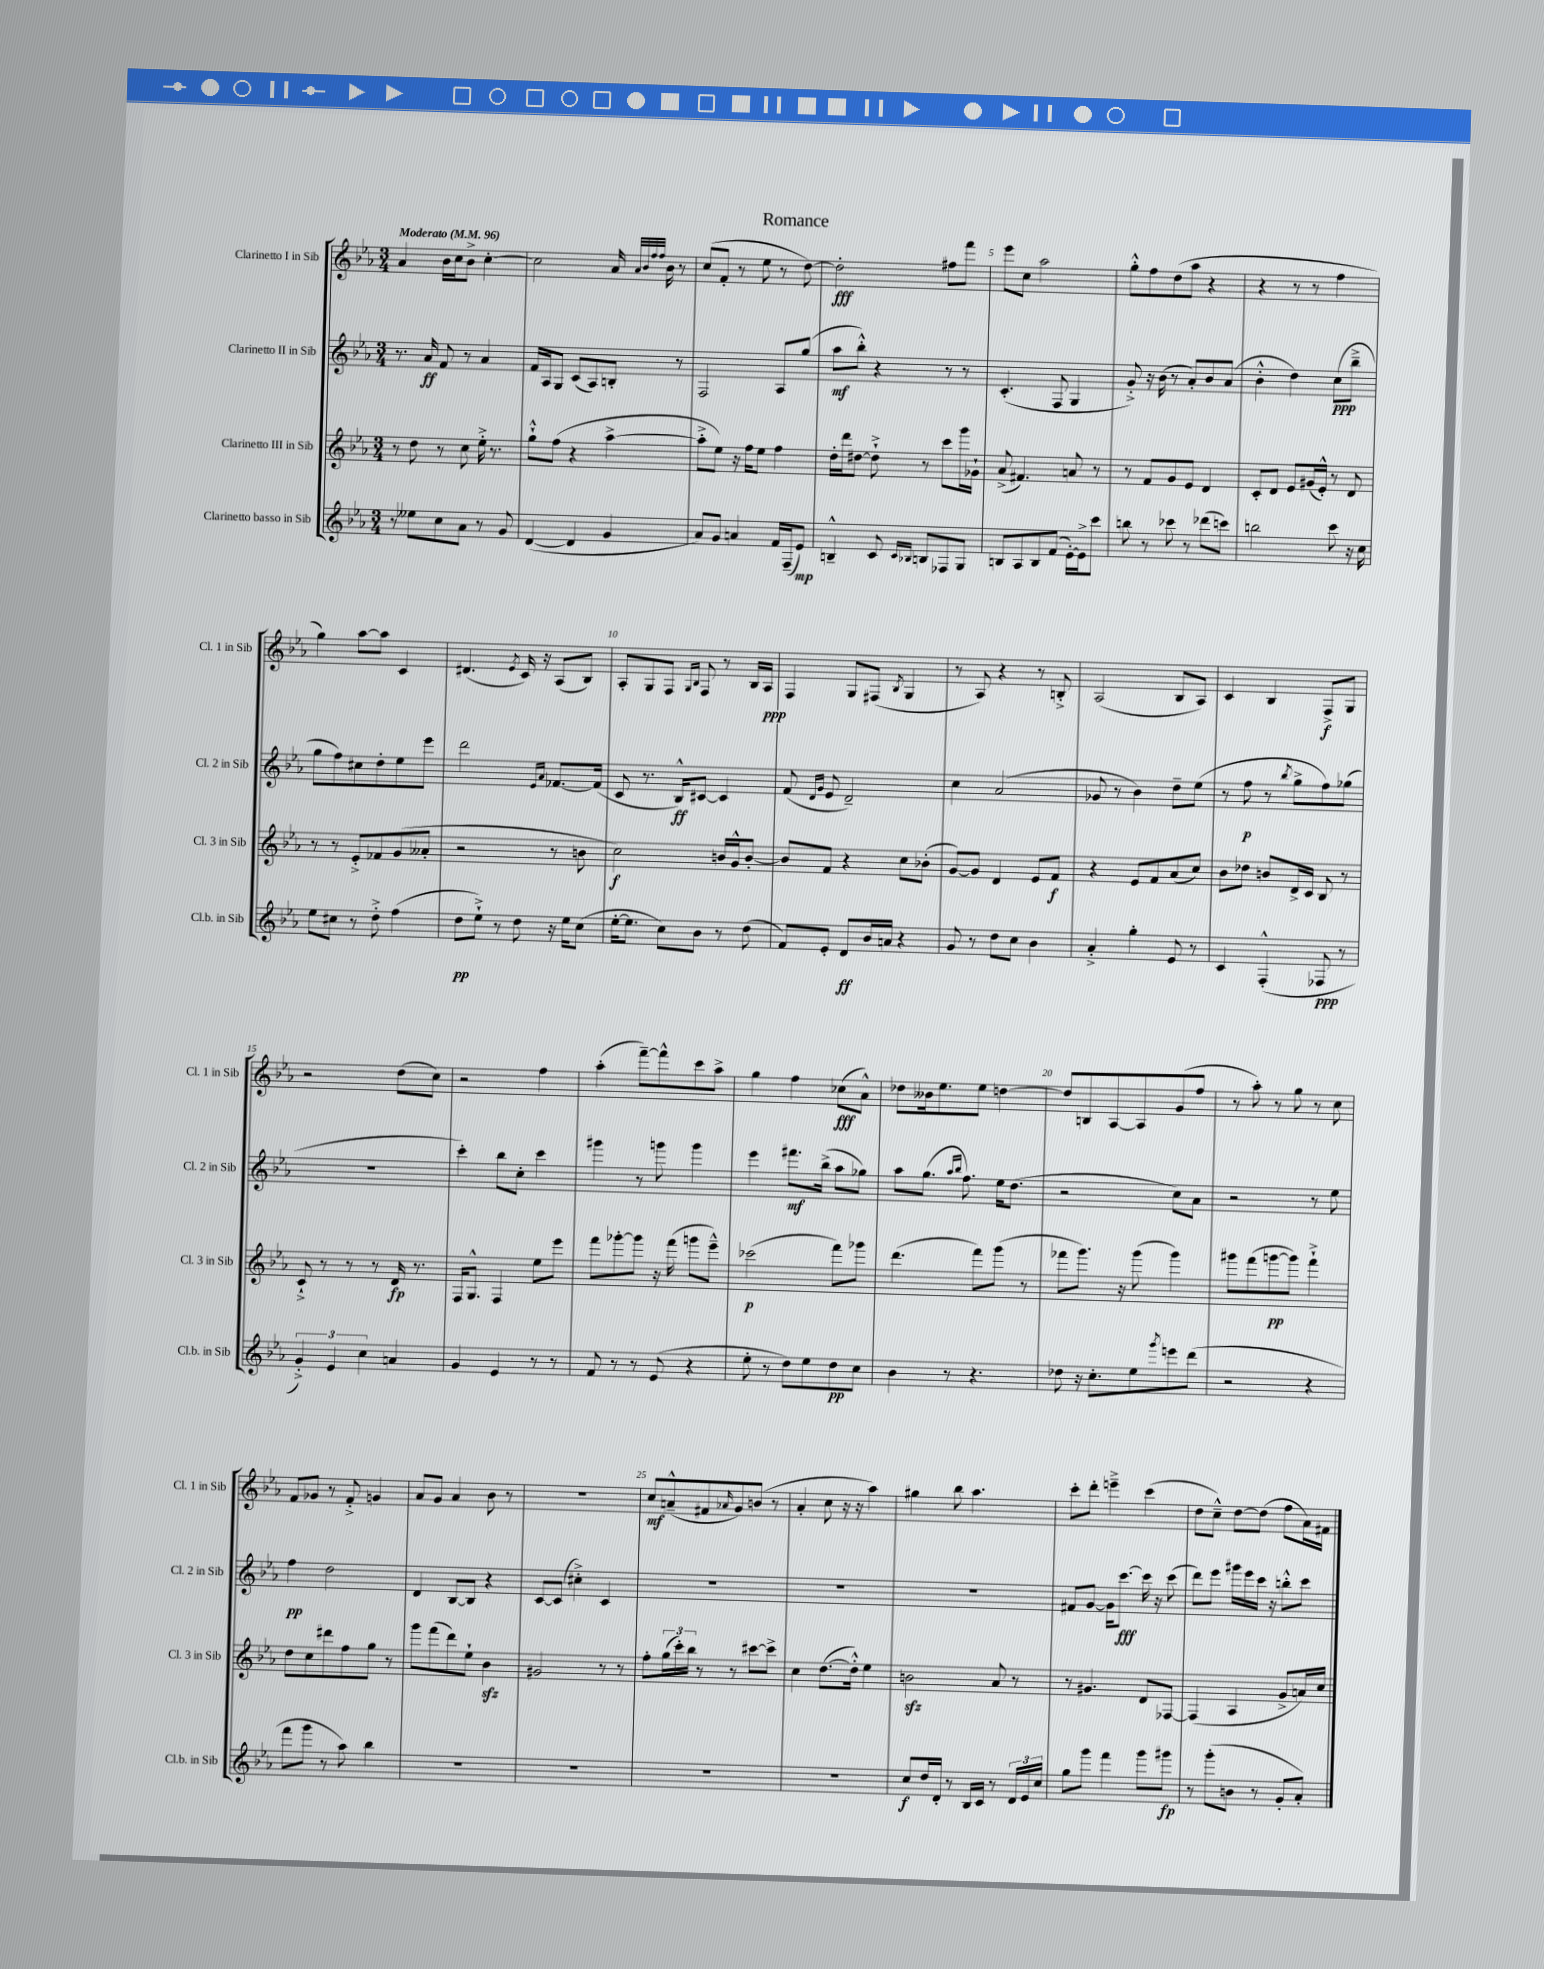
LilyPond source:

\header { title = "Romance" }
<<
\new StaffGroup <<
\new Staff = "s0" \with { instrumentName = "Clarinetto I in Sib" shortInstrumentName = "Cl. 1 in Sib" } {
    \clef treble \key ees \major \numericTimeSignature \time 3/4 \tempo "Moderato" 4 = 96
    aes'4 bes'16 c''16 bes'8-> c''4~-. |
    c''2 aes'16 \grace { aes'32 bes'32 f''32 f''32 } bes'16 r8 |
    c''8( f'8-. r8 ees''8 r8 d''8~) |
    d''2-.\fff fis''8 f'''8 |
    ees'''8 c''8 aes''2 |
    g''8-.-^ f''8 d''8( aes''8 r4 |
    r4 r8 r8 f''4 |
    g''4) aes''8~ aes''8 c'4 |
    dis'4.( \acciaccatura { ees'8 } c'16) r16 aes8( bes8) |
    aes8-. g8 f8 \grace { g16 bes16 } f8 r8 bes16 aes16\ppp |
    f4 g8 fis8( \acciaccatura { bes8 } g4 |
    r8 aes8) r4 r8 b8-.-> |
    aes2( bes8 aes8) |
    c'4 bes4 f8->\f g8 |
    r2 d''8( c''8) |
    r2 f''4 |
    aes''4-.( f'''8~--) f'''8-^ c'''8 aes''8-> |
    g''4 f''4 ces''8\fff( aes'8-^) |
    des''8 beses'16 ees''8. ees''8 d''4~ |
    d''8 b8 aes8~ aes8 g'8( f''8 |
    r8 aes''8-.) r8 g''8 r8 c''8 |
    f'8 ges'8 r8 f'8-.-> g'4 |
    aes'8 g'8 aes'4 bes'8 r8 |
    R2. |
    c''8\mf a'8---^( fis'8 \grace { aes'16 } g'8) b'8( r8 |
    aes'4-. c''8 r16 r16 aes''4) |
    gis''4 bes''8 aes''4. |
    c'''8-. d'''8-. e'''4---> c'''4( |
    d''8 c''8---^) d''8~ d''8( f''8 aes'16) fis'16 \bar "|." |
}
\new Staff = "s1" \with { instrumentName = "Clarinetto II in Sib" shortInstrumentName = "Cl. 2 in Sib" } {
    \clef treble \key ees \major \numericTimeSignature \time 3/4
    r8. aes'16\ff f'8 r8 aes'4 |
    f'16 aes16 g8 c'8( aes8) b8-. r8 |
    f2 aes8 g''8( |
    aes''8\mf bes''8-.-^) r4 r8 r8 |
    c'4.-.( f8 g4 |
    g'8-.->) r16 bes'16( r8 aes'8-.) bes'8 aes'8( |
    bes'4-.-^ d''4) c''8\ppp( bes''8---> |
    g''8 f''8) cis''8 d''8-. ees''8 ees'''8 |
    d'''2 \grace { ees'16 aes'16 } fes'8.~ fes'16( |
    c'8 r8. bes16-^\ff) cis'8~ cis'4 |
    f'8( \grace { d'16 g'16 } ees'8 d'2--) |
    c''4 aes'2( |
    ges'8 r8 bes'4) d''8-- ees''8( |
    r8 f''8\p r8 \acciaccatura { bes''8 } g''8-> f''8) ges''8( |
    R2. |
    c'''4-.) bes''8 c''8-. c'''4 |
    gis'''4 r8 g'''8 g'''4 |
    ees'''4 fis'''8.\mf bes''16->( aes''8 ges''8) |
    aes''8 g''8.( \grace { aes''16 bes''16 } f''8.) ees''16 d''8.( |
    r2 c''8) aes'8 |
    r2 r8 ees''8 |
    f''4\pp d''2 |
    d'4 bes8~ bes8 r4 |
    c'8~ c'8( cis''4-.->) c'4 |
    R2. |
    R2. |
    R2. |
    fis'8 g'8~ g'16 c'''8.~\fff c'''16 r16 c'''8( |
    d'''8) ees'''8 gis'''16 ees'''16 c'''16 r16 b''8-.-^ c'''8 \bar "|." |
}
\new Staff = "s2" \with { instrumentName = "Clarinetto III in Sib" shortInstrumentName = "Cl. 3 in Sib" } {
    \clef treble \key ees \major \numericTimeSignature \time 3/4
    r8 d''8 r8 c''8 ees''16-.-> r8. |
    g''8-!-^ f''8( r4 aes''4~-> |
    aes''8-.-> ees''8) r16 f''16 ees''8 f''4 |
    d''16-. d'''16 dis''8~ dis''8-!-> r8 c'''8 g'''16 ges'16-! |
    aes'8->( fis'4.) a'8 r8 |
    r8 f'8 g'8 ees'8 d'4 |
    c'8-. d'8 ees'8 gis'16( ees'16-.-^) r8 d'8 |
    r8 r8 ees'8-.-> fes'8 g'8( aeses'8-. |
    r2 r8 b'8 |
    c''2\f) b'16 g'16-^ b'8~-. |
    b'8 f'8 r4 c''8 bes'8-.( |
    g'8~) g'8 d'4 ees'8 f'8\f |
    r4 ees'8 f'8 aes'8( c''8) |
    bes'8 des''8 b'8 d'16-> c'16 bes8 r8 |
    c'8-!-> r8 r8 r8 d'16\fp r8. |
    f16 g8.-^ f4 ees''8 ees'''8 |
    f'''8 ges'''8~-. ges'''8 r16 f'''16( g'''8 ees'''8---^) |
    ces'''2\p( f'''8) ges'''8 |
    d'''4.( f'''8) g'''8( r8 |
    fes'''8 g'''8.) r16 g'''8( g'''4) |
    gis'''8 f'''8( g'''8~\pp g'''8) f'''4-!-> |
    d''8 c''8 dis'''8 f''8 g''8 r8 |
    g'''8 f'''8( d'''8) ees''8-! bes'4\sfz |
    gis'2 r8 r8 |
    f''8-. \tuplet 3/2 { g''16( c'''16-.) bes''16 } r8 r8 cis'''8~ cis'''8-> |
    c''4 d''8.~( d''16-.-^) ees''4 |
    b'2\sfz aes'8 r8 |
    r8 gis'4. d'8 fes8~ |
    fes4( aes4 g'8-> a'16) c''16 \bar "|." |
}
\new Staff = "s3" \with { instrumentName = "Clarinetto basso in Sib" shortInstrumentName = "Cl.b. in Sib" } {
    \clef treble \key ees \major \numericTimeSignature \time 3/4
    r8 eeses''8 c''8 aes'8 r8 g'8 |
    d'4~( d'4 g'4 |
    aes'8) g'8 a'4 f'16 f16--( ees'8\mp) |
    b4---^ c'8 \grace { c'16 bes16 } b8 fes8 g8 |
    b8 aes8 b8 f'8( ees'16~-.) ees'16-> c'''8 |
    b''8 r8 ces'''8 r8 des'''8( c'''8) |
    b''2 c'''8 r16 c''16 |
    ees''8 cis''8 r8 d''8-.-> f''4( |
    d''8\pp ees''8-!->) r8 d''8 r16 ees''16 c''8( |
    ees''16~-. ees''8. c''8) bes'8 r8 d''8( |
    f'8) ees'8-. d'8\ff bes'16 a'16 r4 |
    g'8 r8 d''8 c''8 bes'4 |
    aes'4-.-> g''4-. ees'8 r8 |
    c'4 f4-.-^( fes8\ppp r8 |
    \tuplet 3/2 { g'4-.->) ees'4 c''4 } a'4 |
    g'4 ees'4 r8 r8 |
    f'8 r8 r8 ees'8( r4 |
    ees''8-. r8 d''8) ees''8 d''8\pp c''8 |
    bes'4 r8 r4. |
    des''8 r16 c''8.-. ees''8 \acciaccatura { g'''8 } e'''8 d'''8( |
    r2 r4 |
    f'''8 g'''8 r8 aes''8) bes''4 |
    R2. |
    R2. |
    R2. |
    R2. |
    c''8\f d''16 d'16-. r8 bes16 c'16 r8 \tuplet 3/2 { d'16 ees'16 c''16 } |
    g''8 g'''8 f'''4 g'''8 gis'''8\fp |
    r8 g'''8-.( b'8 r8 g'8-. aes'8-.) \bar "|." |
}
>>
>>
\layout { \context { \Score \override BarNumber.break-visibility = ##(#f #t #t) barNumberVisibility = #(every-nth-bar-number-visible 5) } }
